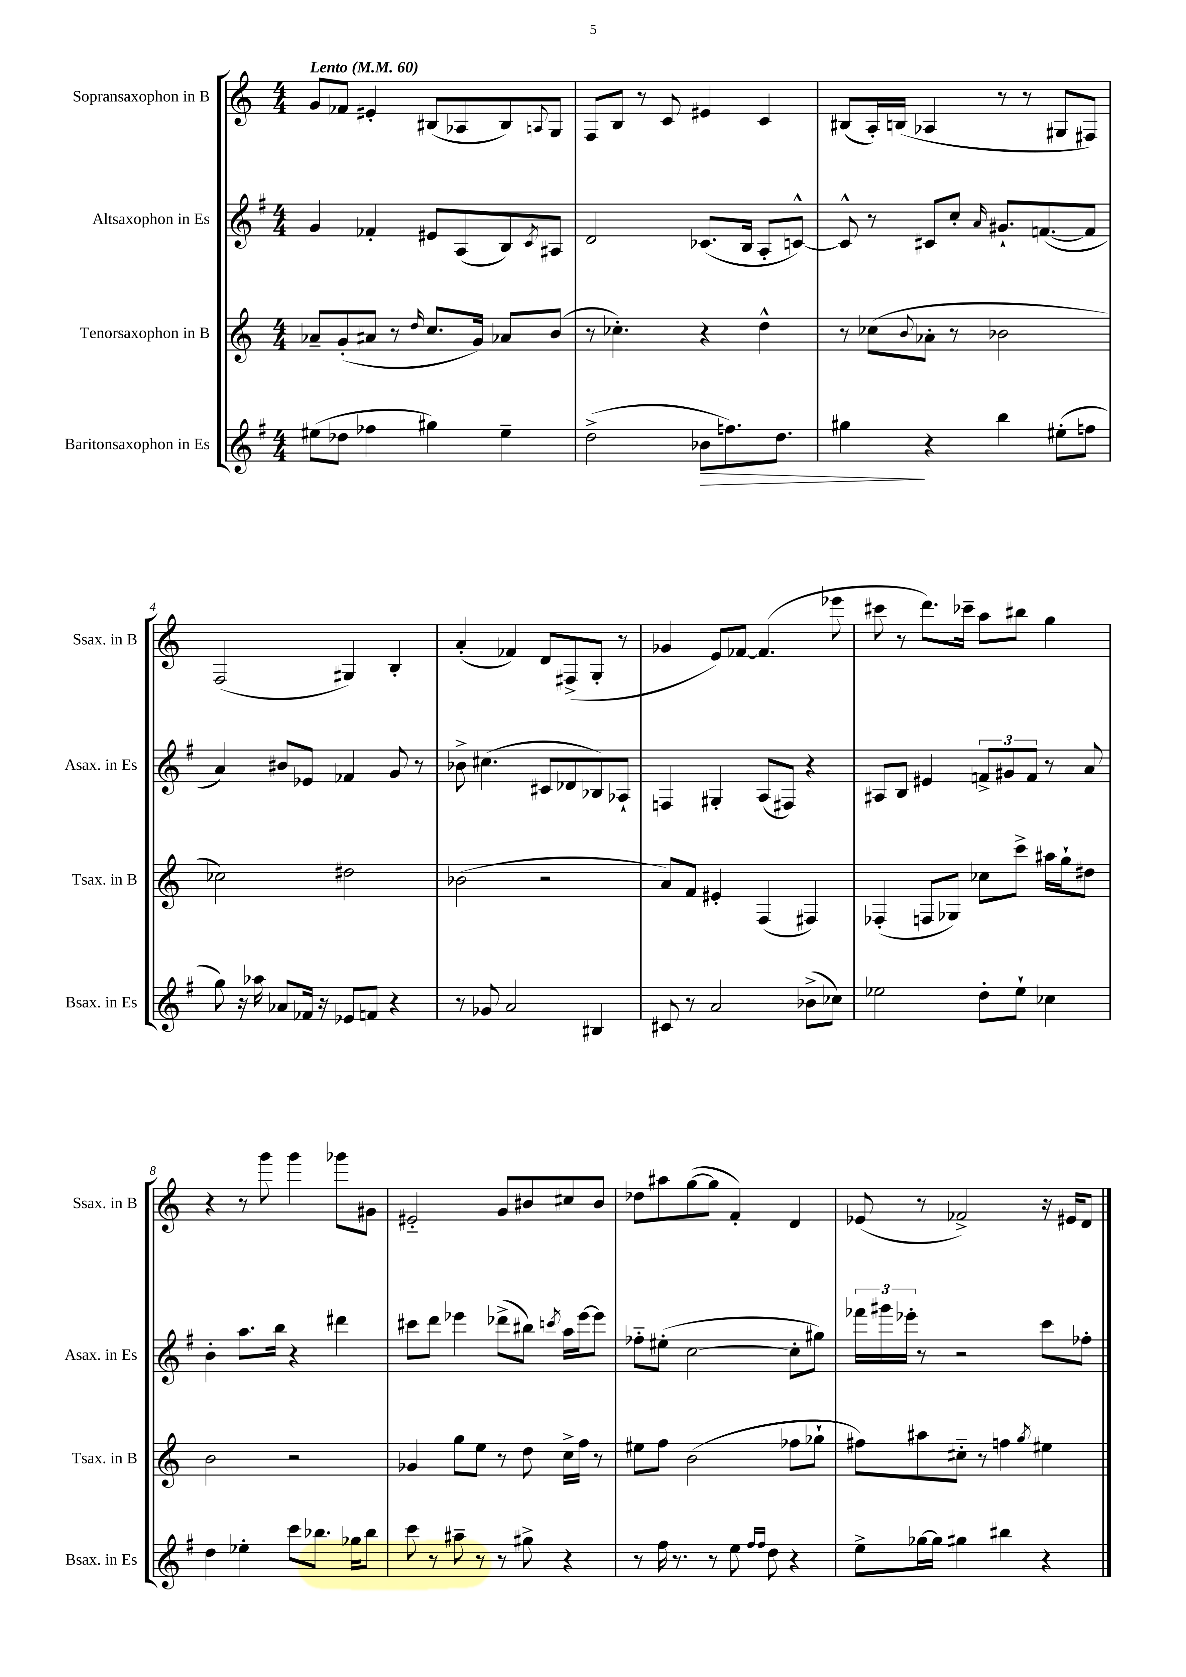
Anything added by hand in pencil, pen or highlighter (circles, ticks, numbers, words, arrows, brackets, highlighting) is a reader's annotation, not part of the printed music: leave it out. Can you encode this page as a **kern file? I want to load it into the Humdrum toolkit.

**kern	**kern	**kern	**kern
*staff4	*staff3	*staff2	*staff1
*clefG2	*clefG2	*clefG2	*clefG2
*k[f#]	*k[]	*k[f#]	*k[]
*M4/4	*M4/4	*M4/4	*M4/4
*MM60	*MM60	*MM60	*MM60
(8ee#	8a-~	4g	8g
8dd-	(8g'	.	8f-
4ff-	8a#	4f-'	4e#'
.	8r	.	.
.	16qqdd	.	.
4gg#)	8.cc	8e#	(8B#
.	.	(8A	8A-
.	16g)	.	.
4ee#~	8a-	8B)	8B#)
.	.	8qc	8qqA
.	(8b	8A#	8G
=	=	=	=
(2dd^	8r	2d	8F
.	4.cc-')	.	8B
.	.	.	8r
.	.	.	8c
8b-	4r	(8.c-	4e#
8.ff)	.	.	.
.	.	16B	.
.	4dd^^	8A'	4c
8.dd	.	.	.
.	.	[8c^^)	.
=	=	=	=
4gg#	8r	8c^^]	(8B#
.	(8cc-	8r	16A')
.	.	.	(16B
.	8qqb	.	.
4r	8a-'	8c#	4A-
.	8r	8cc'	.
.	.	16qqa	.
4bb	2b-	8.g#`	8r
.	.	.	8r
.	.	([8.f	.
(8ee#'	.	.	8G#
8ff	.	8f]	8F#)
=	=	=	=
8gg)	2cc-)	4a)	(2F
16r	.	.	.
16aa-	.	.	.
8a-	.	8b#	.
16f-	.	8e-	.
16r	.	.	.
8e-	2dd#	4f-	4G#)
8f	.	.	.
4r	.	8g	4B'
.	.	8r	.
=	=	=	=
8r	(2b-	8b-^	(4a'
8g-	.	(4.cc#	.
2a	.	.	4f-)
.	2r	8c#	8d
.	.	8d-	(8F#^
4B#	.	8B-)	8G'
.	.	8A-`	8r
=	=	=	=
8c#	8a)	4F	4g-
8r	8f	.	.
2a	4e#'	4G#'	8e)
.	.	.	[8f-
.	(4F	(8A	(4.f-]
.	.	8F#)	.
(8b-^	4F#)	4r	.
8cc-)	.	.	8eee-
=	=	=	=
2ee-	(4F-'	8A#	8ccc#
.	.	8B	8r
.	8F	4e#	8.ddd)
.	8G-)	.	.
.	.	.	16ccc-~
8dd'	8cc-	12f^	8aa
.	.	12g#	.
8ee-`	8ccc^	.	8bb#
.	.	12f	.
4cc-	16aa#	8r	4gg
.	16gg`	.	.
.	8dd#	8a	.
=	=	=	=
4dd	2b	4b'	4r
4ee-'	.	8.aa	8r
.	.	.	8ggg
.	.	16bb	.
8ccc	2r	4r	4ggg
8.bb-	.	.	.
.	.	4ddd#	8ggg-
16gg-	.	.	.
8bb-	.	.	8g#
=	=	=	=
8ccc	4g-	8ccc#	2e#'~
8r	.	8ddd	.
8aa#~	8gg	4eee-	.
8r	8ee	.	.
8r	8r	(8ddd-^	8g
8gg#^	8dd	8bb#)	8b#
.	.	8qccc	.
4r	16cc^	16aa	8cc#
.	16ff	[16eee-	.
.	8r	8eee-]	8b#
=	=	=	=
8r	8ee#	8ff-'~	8dd-
16ff#	8ff	(8ee#'	8aa#
8.r	.	.	.
.	(2b	[2cc	([8gg
8r	.	.	8gg]
8ee	.	.	4f')
16qqff#	.	.	.
16qqff#	.	.	.
8dd	.	.	.
4r	8ff-	8cc']	4d
.	8gg-`	8gg#)	.
=	=	=	=
8ee^	8ff#)	24fff-	(8e-
.	.	24ggg#	.
.	.	24eee-'	.
[16gg-	8aa#	8r	8r
16gg-]	.	.	.
4gg#	8cc#'~	2r	2f-^)
.	8r	.	.
4bb#	4ff	.	.
.	8qgg	.	.
4r	4ee#	8ccc	16r
.	.	.	16e#
.	.	8ff-'	8d
==	==	==	==
*-	*-	*-	*-
